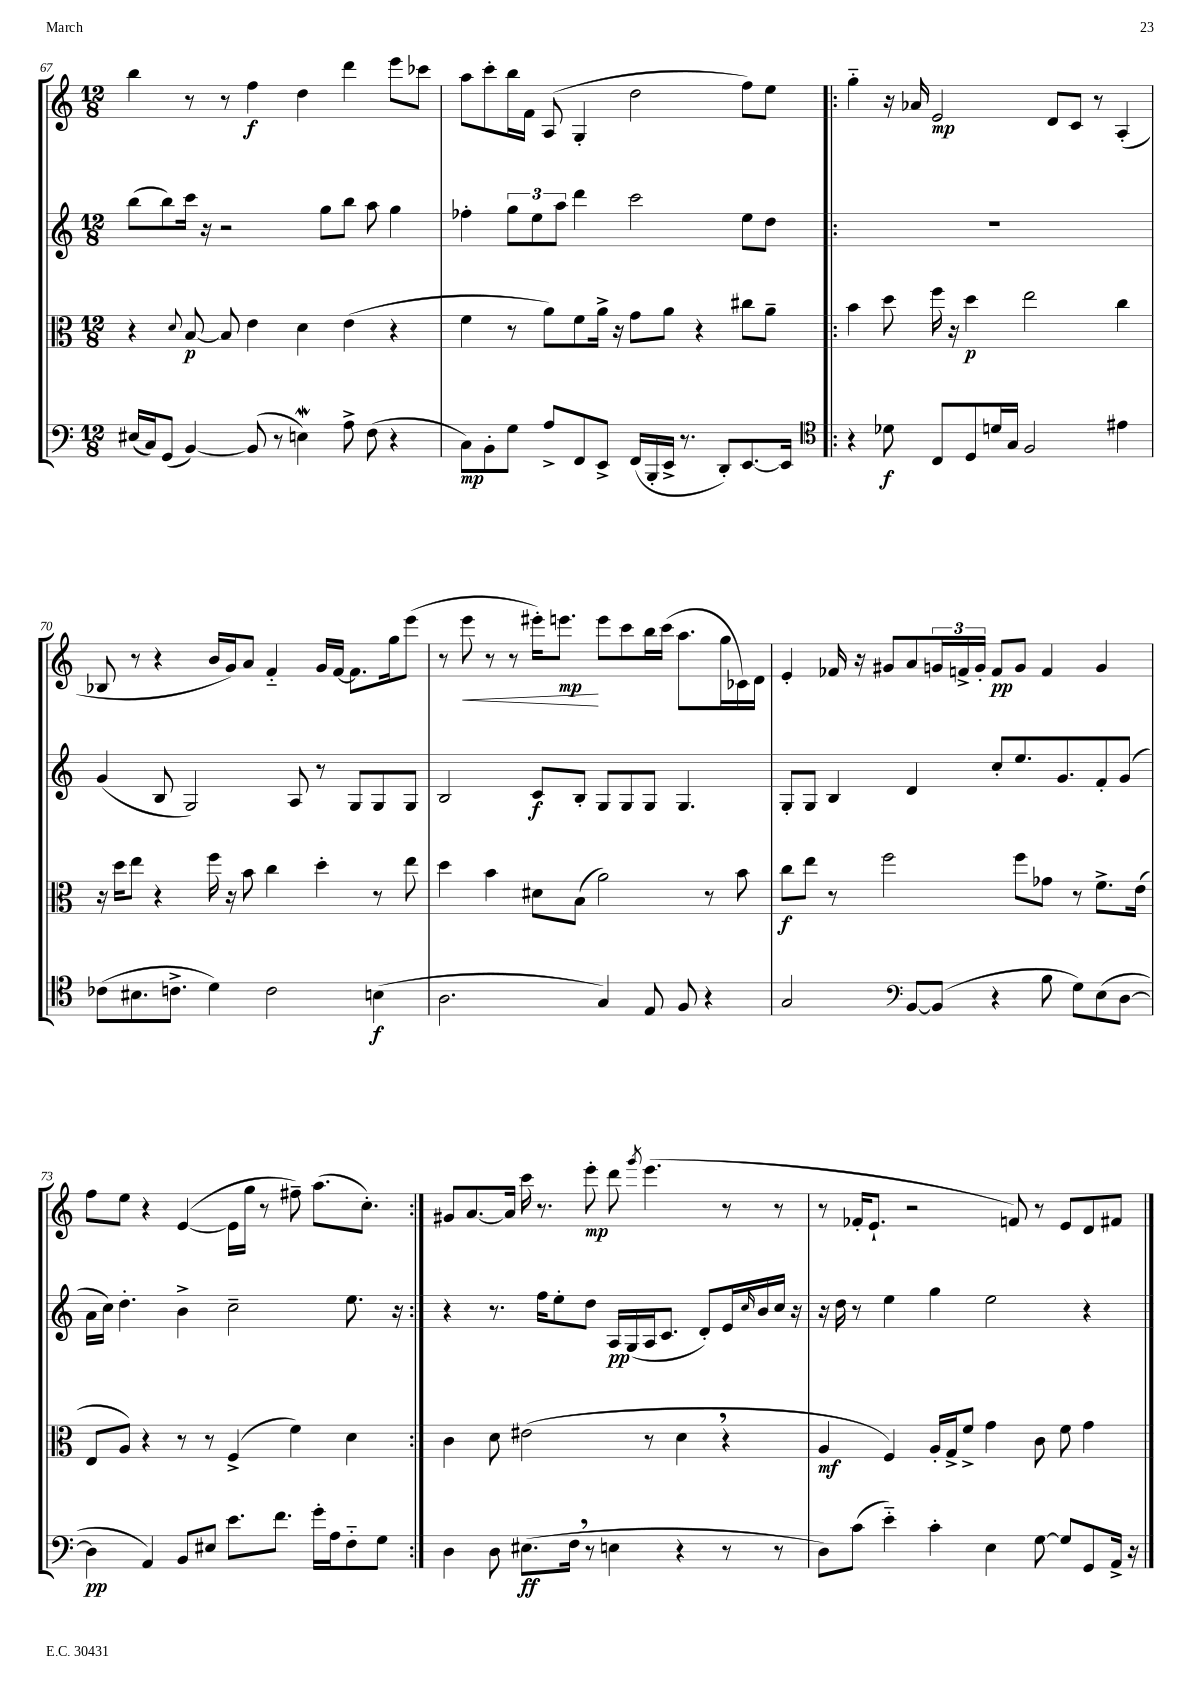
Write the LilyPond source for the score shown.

<<
\new StaffGroup <<
\new Staff = "s0" {
    \clef treble \key c \major \numericTimeSignature \time 12/8
    b''4 r8 r8 f''4\f d''4 d'''4 e'''8 ces'''8 |
    a''8 c'''8-. b''16 f'16 a8( g4-. d''2 f''8) e''8 |
    \repeat volta 2 { g''4-_ r16 aes'16 e'2\mp d'8 c'8 r8 a4-.( |
    bes8 r8 r4 b'16 g'16) a'8 f'4-_ g'16 f'16~ f'8. g''16 e'''8( |
    r8 e'''8\< r8 r8 eis'''16-.) e'''8.\mp\! e'''8 c'''8 b''16 c'''16( a''8. g''16 ces'16) d'16 |
    e'4-. fes'16 r16 gis'8 a'8 \tuplet 3/2 { g'16 f'16-> g'16-. } f'8\pp g'8 f'4 g'4 |
    f''8 e''8 r4 e'4~( e'16 g''16 r8 fis''8--) a''8.( c''8.-.) | }
    gis'8 a'8.~ a'16 c'''16 r8. e'''8-.\mp d'''8 \acciaccatura { g'''8 } e'''4.( r8 r8 |
    r8 fes'16-. e'8.-! r2 f'8) r8 e'8 d'8 fis'8 \bar "|." |
}
\new Staff = "s1" {
    \clef treble \key c \major \numericTimeSignature \time 12/8
    b''8( b''8) c'''16 r16 r2 g''8 b''8 a''8 g''4 |
    fes''4-. \tuplet 3/2 { g''8 e''8 a''8 } d'''4 c'''2 e''8 d''8 |
    \repeat volta 2 { R1. |
    g'4( b8 g2) a8 r8 g8 g8 g8 |
    b2 c'8\f b8-. g8 g8 g8 g4. |
    g8-. g8 b4 d'4 c''8-. e''8. g'8. f'8-. g'8( |
    a'16 c''16) d''4.-. b'4-> c''2-- e''8. r16 | }
    r4 r8. f''16 e''8-. d''8 a16\pp g16( a16 c'8. d'8-.) e'16 \grace { c''16 } b'16 c''16 r16 |
    r16 d''16 r8 e''4 g''4 e''2 r4 \bar "|." |
}
\new Staff = "s2" {
    \clef alto \key c \major \numericTimeSignature \time 12/8
    r4 \appoggiatura { d'8 } b8~\p b8 e'4 d'4 e'4( r4 |
    f'4 r8 a'8) f'8 a'16-> r16 g'8 a'8 r4 cis''8 a'8-- |
    \repeat volta 2 { b'4 d''8 f''16 r16 d''4\p e''2 c''4 |
    r16 d''16 e''8 r4 f''16 r16 b'8 c''4 d''4-. r8 e''8 |
    d''4 b'4 dis'8 b8( a'2) r8 b'8 |
    c''8\f e''8 r8 f''2 f''8 ges'8 r8 f'8.-> e'16( |
    e8 a8) r4 r8 r8 f4->( f'4) d'4 | }
    c'4 d'8 eis'2( r8 d'4 \breathe r4 |
    a4\mf f4) a16-. g16-> f'8-> g'4 c'8 f'8 g'4 \bar "|." |
}
\new Staff = "s3" {
    \clef bass \key c \major \numericTimeSignature \time 12/8
    eis16( c16) g,8( b,4~) b,8( r8 e4\mordent) a8-> f8( r4 |
    c8\mp) b,8-. g8 a8-> f,8 e,8-> f,16( b,,16-. e,16-> r8. d,8-.) e,8.~ e,16 |
    \repeat volta 2 { \clef tenor r4 des'8\f c8 d8 d'16 g16 f2 eis'4 |
    ces'8( bis8. c'8.-> d'4) c'2 b4\f( |
    a2. g4) e8 f8 r4 |
    g2 \clef bass b,8~ b,8( r4 b8 g8) e8( d8~ |
    d4\pp a,4) b,8 eis8 e'8. f'8. g'16-. a16 f8-_ g8 | }
    d4 d8 eis8.\ff( f16 \breathe r8 e4 r4 r8 r8 |
    d8) c'8( e'4-_) c'4-. e4 g8~ g8 g,8 a,16-> r16 \bar "|." |
}
>>
>>
\layout { \context { \Score currentBarNumber = #67 } }
